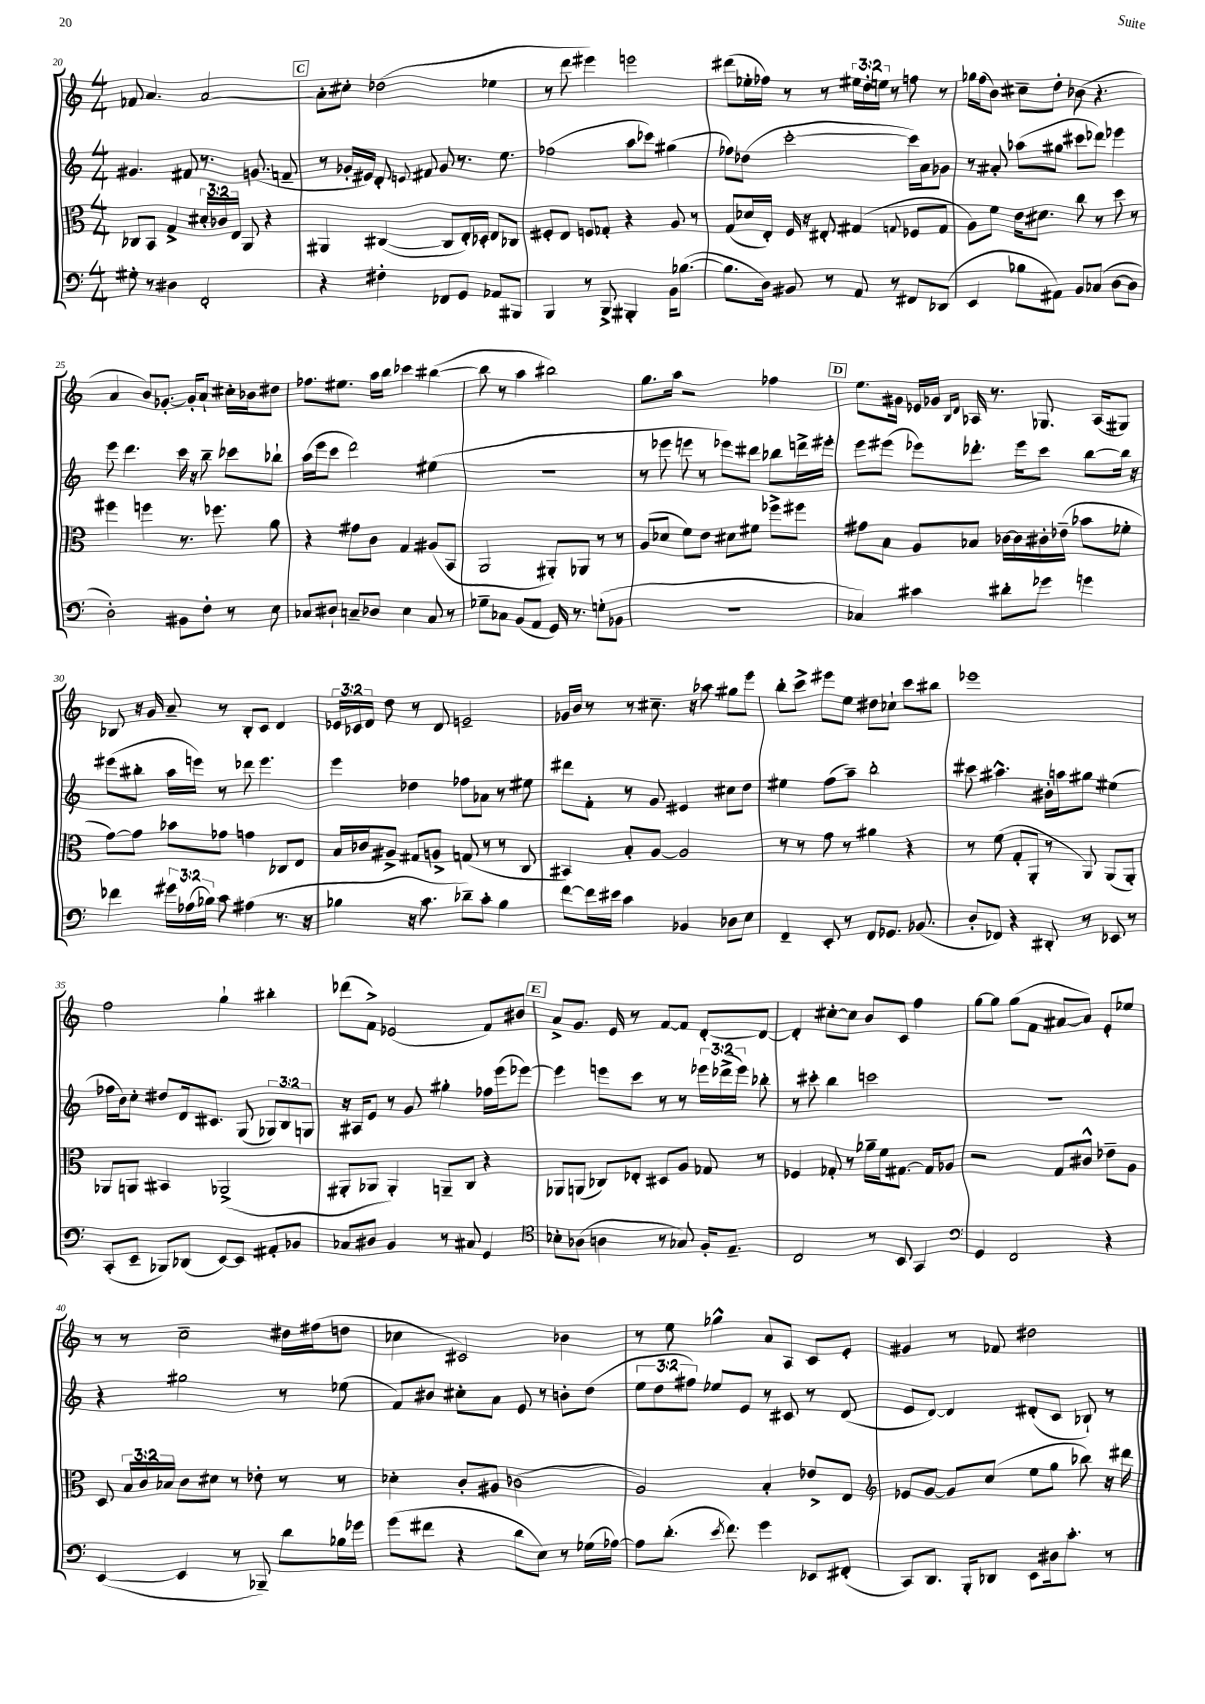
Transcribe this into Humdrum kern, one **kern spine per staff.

**kern	**kern	**kern	**kern
*part4	*part3	*part2	*part1
*staff4	*staff3	*staff2	*staff1
*clefF4	*clefC3	*clefG2	*clefG2
*k[]	*k[]	*k[]	*k[]
*M4/4	*M4/4	*M4/4	*M4/4
=20	=20	=20	=20
8G#X'\	8C-X/L	4.g#X/	8f-X/
8r	8BB/J	.	4.a/
4D#X\	4G^/	.	.
.	.	8f#X/	.
2FF'/	24d#X'/LL	8.r	[2a/
.	24c-X/	.	.
.	24E/JJ	.	.
.	8AA/	.	.
.	.	(8.gn/	.
.	4r	.	.
.	.	8fn~/	.
!!LO:REH:place=s1:t=C
=21	=21	=21	=21
4r	4AA#X/	8r	8a'\L]
.	.	16g-X'/LL	8cc#X'\J
.	.	16e#X/JJ)	.
4F#X'\	([4C#X/	8d'/	(2dd-X\
.	.	8qqen/	.
.	.	8f#X/	.
8FF-X/L	8C#/L]	8g-/	.
8GG/J	16E'/L)	8.r	.
.	16D-X'/JJ	.	.
8AA-X/L	8E/L	.	4ee-X\
.	.	8.ee\	.
8BBB#X/J	8C-X/J	.	.
=22	=22	=22	=22
4BBB/	8F#X'/L	(2ff-X\	8r
.	8E/J	.	8ddd\
8r	8Fn/L	.	4eee#X\)
8BBB^/	8G-X'/J	.	.
4BBB#X'/	4r	8aa\L	2eeen\
.	.	8ccc-X\J)	.
16BB\KL	8A/	(4gg#X\	.
([8.B-X\J	.	.	.
.	8r	.	.
=23	=23	=23	=23
8.B-\L]	(8G/L	8ff-X\L)	(8ddd#X\L
.	16d-X/L	(8dd-X\J	16ee-X'\L
16D\Jk)	16E'/JJ)	.	16ff-X\JJ)
8BB#X/	16F/	[2ccc'\	8r
.	16r	.	.
8r	8E#X'/	.	8r
8AA/	(4G#X/	.	24ee#X\LL
.	.	.	24dd'\
.	.	.	24een\JJ
8r	.	.	8r
.	8qqGn/	.	.
8FF#X/L	8F-X/L	16ccc\LL])	8ffn\
.	.	16a\J	.
(8DD-X/J	8G/J	8g-X\J	8r
=24	=24	=24	=24
4EE/	8A\L)	8r	16gg-X\LL
.	.	.	(16ff\J
.	8f\J	8a#X'/	8b\J)
8B-X\L	16e\KL	(8aa-X\L	8cc#X~\L
.	8.d#X\J	.	.
8AA#X\J)	.	8gg#X\J	8dd'\J
8BB/L	8cc\	8ccc#X\L	(8b-X\
(8C-X/J	8r	8ddd-X\J)	4.r
[8D\L	8dd\	4eee-X\	.
8D\J]	8r	.	.
!!LO:LB:g=z
=25	=25	=25	=25
2D'\)	4ff#X\	8eee\	4a/
.	.	4.ddd\	.
.	4ffn\	.	8b/L)
.	.	.	[8.g-X'/J
8BB#X\L	8.r	16ccc\	.
.	.	16r	16g-'/KL]
8F'\J	.	8bb~\	8a`/J
.	8.ff-X\	.	.
8r	.	8ccc-X\L	16cc#X'\LL
.	.	.	16b-X\J
8E\	8a\	8bb-X`\J	8dd#X\J
=26	=26	=26	=26
8C-X/L	4r	(16aa\LL	8.ff-X\L
.	.	16eee\J	.
8D#X`/J	.	8ccc\J	.
.	.	.	8.ee#X\J
8Cn~/L	8g#X\L	2ddd\)	.
8D-X/J	8c\J	.	16aa\LL
.	.	.	16bb\JJ
4E\	4G/	.	4ccc-X\
8C/	(8A#X/L	(4ee#X\	([4bb#X\
8r	8BB/J	.	.
=27	=27	=27	=27
8G-X~\L	2AA/	1r	8bb#\]
8C-X\J	.	.	8r
(8BB/L	.	.	4aa\
8AA/J	.	.	.
16GG/)	8AA#X'/L)	.	2bb#X\)
8.r	.	.	.
.	8AA-X/J	.	.
(8Gn'\L	8r	.	.
8BB-X\J	8r	.	.
=28	=28	=28	=28
1r	(8A/L	8r	8.gg\L
.	8d-X/J	8eee-X\	.
.	.	.	16aa\Jk
.	8f\L)	8eeen\	2r
.	8e\J	8r	.
.	8d#X\L	8eee-X\L)	.
.	8f#X\J	8ddd#X\J	.
.	8ff-X^\L	8bb-X\L	4ff-X\
.	8ff#X\J	16dddn^\L	.
.	.	16eee#X'\JJ	.
!!LO:REH:place=s1:t=D
=29	=29	=29	=29
4C-X/)	8g#X\L	8eee\L	8.ee\L
.	8B\J	(8eee#X\J	.
.	.	.	16g#X\Jk
4c#X\	8A/L	8eee-X\L)	16e-X/LL
.	.	.	16g-X/JJ
.	.	.	16qqB/LL
.	.	.	16qqd/JJ
.	8B-X/J	8.ddd-X'\J	16A-X/
.	.	.	8.r
8d#X'\L	[16c-X\LL	.	.
.	16c-\]	16eee-\KL	.
8g-X\J	16c#X'\	8ccc\J	8.G-X/
.	(16e-X~\JJ	.	.
4gn\	8b-X\L	[8bb\L	.
.	.	.	(16A-/KL
.	8f-X'\J	16bb\Jk]	8G#X/J)
.	.	16r	.
!!LO:LB:g=z
=30	=30	=30	=30
4f-X\	[8g\L)	(8eee#X\L	8B-X/
.	8g\J]	8bb#X'\J	16r
.	.	.	16g/
24g#X\LL	8b-X\L	16aa\LL	8a~/
(24A-X\	.	.	.
.	.	16eeen\JJ)	.
24B-X\JJ)	.	.	.
8c\	8g-X\J	8r	8r
(4A#X\	4gn\	8ddd-X\	8B-'/L
.	.	4.eee\	8c/J
8.r	8C-X/L	.	4d/
.	8E/J	.	.
16r	.	.	.
=31	=31	=31	=31
4B-X\	16B/LL	4eee\	24e-X/LL
.	.	.	24c-X/
.	16c-X/J	.	.
.	.	.	24d/JJ
.	8A#X^/J	.	8dd\
16r	8G#X/L	4dd-X\	8r
8.c\	.	.	.
.	8An^/J	.	8d/
8d-X~\L)	(8Gn/	8ff-X\L	2en~/
8c'\J	8r	8a-X\J	.
4B-\	8r	8r	.
.	8C/	8ee#X\	.
=32	=32	=32	=32
[8f\L	4BB#X/)	8ddd#X\L	16g-X/LL
.	.	.	16b/JJ
16f\L]	.	8f'\J	8r
16e#X\JJ	.	.	.
4c\	8B'/L	8r	8r
.	[8A/J	8g/	8.cc#X~\
4BB-X/	2A/]	4e#X/	.
.	.	.	16r
.	.	.	8aa-X\
8D-X\L	.	8cc#X\L	8gg#X\L
8E\J	.	8dd\J	8eee\J
=33	=33	=33	=33
4FF~/	8r	4ee#X\	8bb'\L
.	8r	.	8ccc^\J
8EE'/	8g\	(8ff\L	8eee#X\L
8r	8r	8aa~\J)	8ee\J
8FF/L	4a#X\	2bb'\	8dd#X\L
8.GG-X/J	.	.	8cc-X`\J
.	4r	.	8ccc\L
(8.BB-X/	.	.	.
.	.	.	8bb#X\J
=34	=34	=34	=34
8D'/L	8r	8ccc#X\	1eee-X
8FF-X/J)	(8f\	4.aa#X^^\	.
4r	8G'/L	.	.
.	8AA'/J	.	.
8DD#X'/	8r	16b#X'\LL	.
.	.	16aan\J	.
8r	8AA/)	8gg#X\J	.
8EE-X/	(8AA/L	(4ee#X\	.
8r	8AA'/J)	.	.
!!LO:LB:g=z
=35	=35	=35	=35
(8CC'/L	8AA-X/L	16ff-X\LL	2ff\
.	.	16b\J)	.
8EE~/J	8AAn/J	8cc'\J	.
8BBB-X/L)	4BB#X/	8dd#X/L	.
(8DD-X/J	.	16d/k	.
.	.	8.c#X/J	.
[8EE/L)	(2AA-X^/	.	4gg`\
8EE/J]	.	(8G/	.
8AA#X'/L	.	12G-X/L)	4bb#X'\
.	.	12B/	.
8BB-X/J	.	.	.
.	.	12Gn/J	.
=36	=36	=36	=36
8C-X/L	8AA#X'/L	16r	(8ddd-X\L
.	.	16A#X/KL	.
8D#X/J	8AA-X/J	8e/J	8f^\J)
4BB/	4AA-'/)	8r	(2e-X/
.	.	8g/	.
8r	8AAn~/L	4gg#X'\	.
8C#X/	8C/J	.	.
4GG/	4r	16ff-X\LL	8f/L)
.	.	(16eee\J	.
.	.	[8eee-X\J)	8b#X/J
!!LO:REH:place=s1:t=E
=37	=37	=37	=37
*clefC4	*	*	*
8B-X'\L	8AA-X/L	4eee-\]	8a^/L
(8A-X\J	(8AAn/J	.	8.g/J
4An\	8C-X/L)	8eeen\L	.
.	.	.	16e/
.	8E-X'/J	8ccc\J	8r
8r	8D#X/L	8r	[8f/L
8G-X/)	8A/J	8r	8f/J]
16F'/KL	8G-X/	24eee-X\LL	[8d'/L
.	.	(24ddd-X^\	.
8.E~/J	.	.	.
.	.	24eee-\JJ)	.
.	8r	8bb-X'\	8d/J_
=38	=38	=38	=38
2C/	4F-X/	8r	4d'/]
.	.	8ccc#X'\	.
.	8G-X'/	4bb\	[8cc#X'\L
.	8r	.	8cc#\J]
8r	16a-X~\LL	2cccn\	8b/L
.	16f\J	.	.
8BB/	[8.G#X\J	.	8c/J
4GG/	.	.	4ff\
.	16G#/KL]	.	.
.	8A-X/J	.	.
=39	=39	=39	=39
*clefF4	*	*	*
4GG/	2r	1r	[8gg\L
.	.	.	8gg\J]
2FF/	.	.	(8gg\L
.	.	.	8f\J
.	8G/L	.	[8a#X/L
.	8c#X^^/J	.	8a#/J])
4r	8e-X~\L	.	8e'/L
.	8A\J	.	8ee-X/J
!!LO:LB:g=z
=40	=40	=40	=40
([4EE/	8D/	4r	8r
.	24B/LL	.	8r
.	24c/	.	.
.	24B-X/JJ	.	.
4EE/]	8c\L	2gg#X\	2cc~\
.	8d#X\J	.	.
8r	8r	.	.
8BBB-X~/)	8e-X'\	.	.
8d\L	8r	8r	16dd#X\LL
.	.	.	(16ff#X\J
16B-X\L	8r	(8ee-X\	8ddn\J
16g-X\JJ	.	.	.
=41	=41	=41	=41
(8g\L	4d-X'\	8f/L)	4cc-X\
8f#X\J	.	8b#X/J	.
4r	8c'/L	8cc#X'\L	2c#X/)
.	8A#X/J	8a\J	.
8d\L	(2c-X\	8e/	.
8E\J)	.	8r	.
8r	.	8bn'\L	4b-X\
(16G-X\LL	.	(8dd\J	.
[16A-X\JJ)	.	.	.
=42	=42	=42	=42
8A-\L]	2A/)	12ee\L	8r
.	.	12dd\	.
(8.d'\J	.	.	8ee\
.	.	12ff#X\J)	.
.	.	8ee-X/L	4gg-X^^\
8qe/	.	.	.
8.f\)	.	.	.
.	.	8e/J	.
4g\	4B'/	8r	8a/L
.	.	8c#X/	8A/J
8EE-X/L	8e-X^/L	8r	8c/L
(8FF#X'/J	8E/J	(8d/	8e'/J
=43	=43	=43	=43
*	*clefG2	*	*
8CC/L)	8e-X/L	8e/L	4g#X/
8.DD/J	[8g/J	[8d/J)	.
.	8g/L]	4d/]	8r
16BBB'/KL	.	.	.
8DD-X/J	(8cc/J	.	8f-X/
8EE\L	8ee\L	(8d#X'/L	2dd#X\
16D#X\k	8gg\J	8c/J	.
8.c'\J	.	.	.
.	8bb-X\)	8B-X`/)	.
8r	16r	8r	.
.	16ddd#X\	.	.
==	==	==	==
*-	*-	*-	*-
